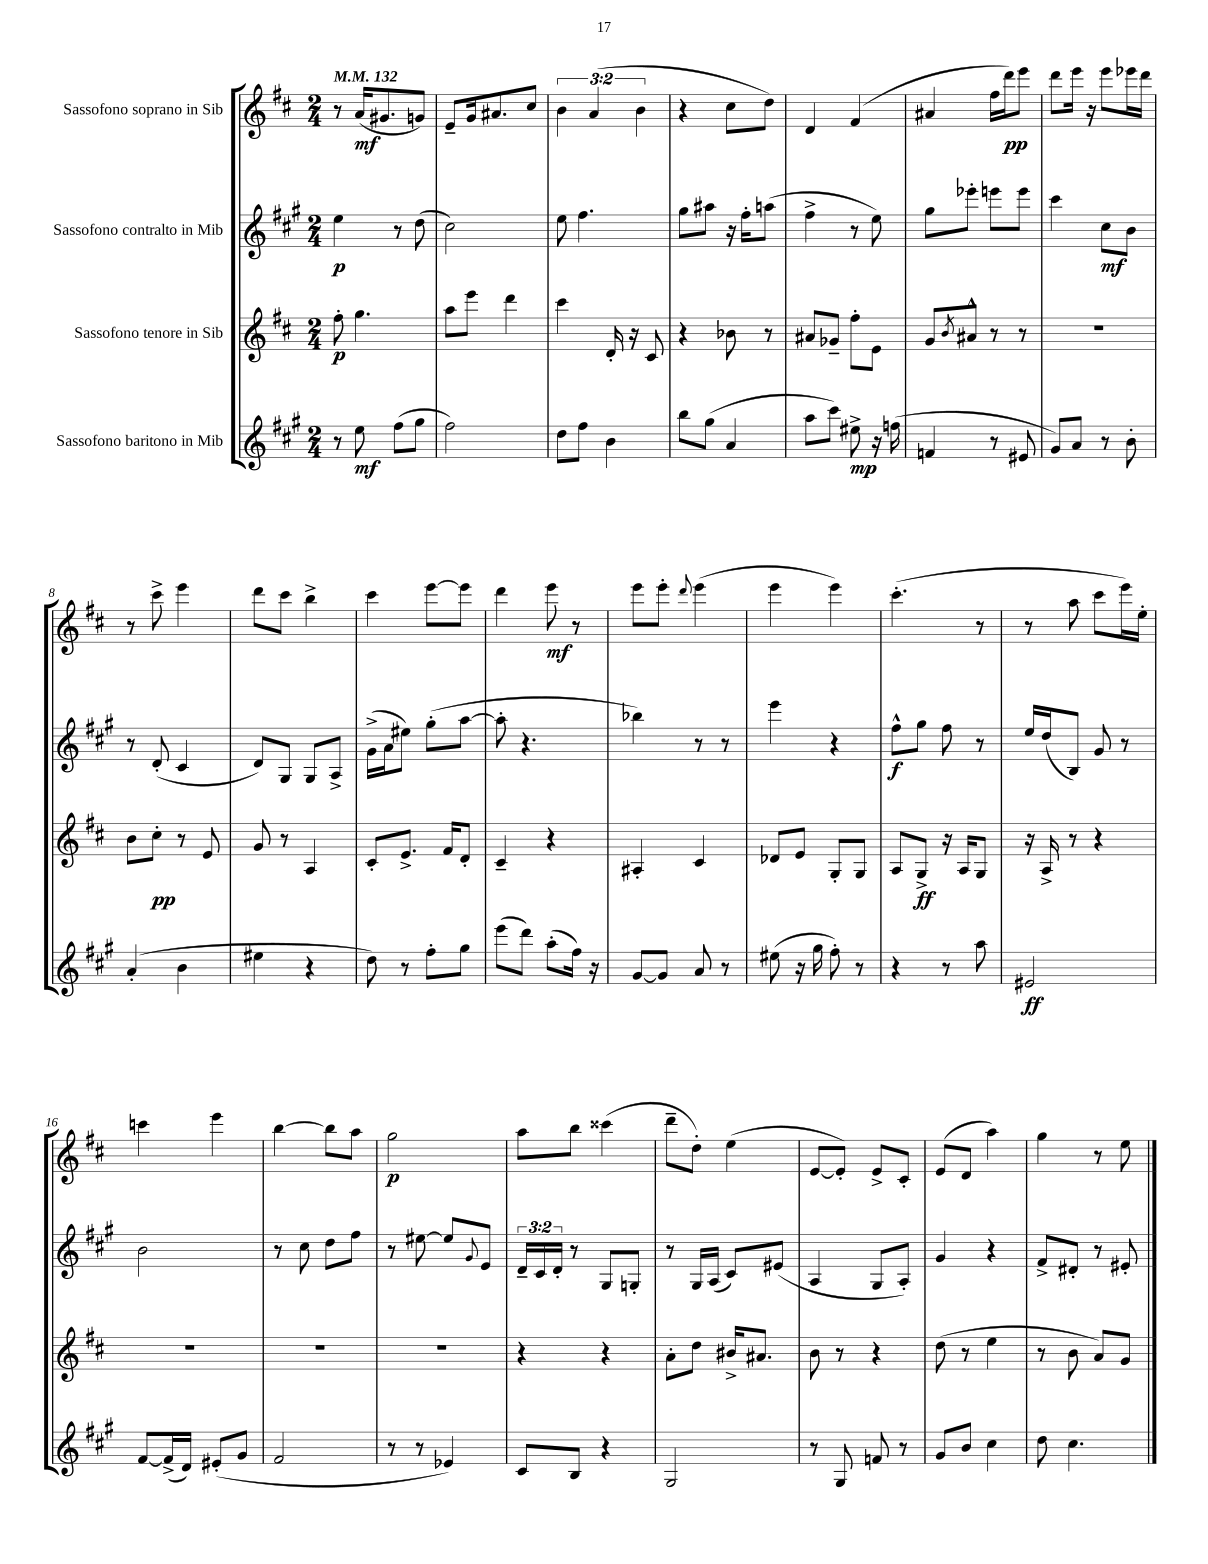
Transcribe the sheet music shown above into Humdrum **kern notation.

**kern	**dynam	**kern	**dynam	**kern	**dynam	**kern	**dynam
*part4	*part4	*part3	*part3	*part2	*part2	*part1	*part1
*staff4	*staff4	*staff3	*staff3	*staff2	*staff2	*staff1	*staff1
*I"Sassofono baritono in Mib	*	*I"Sassofono tenore in Sib	*	*I"Sassofono contralto in Mib	*	*I"Sassofono soprano in Sib	*
*clefG2	*	*clefG2	*	*clefG2	*	*clefG2	*
*k[f#c#g#]	*	*k[f#c#]	*	*k[f#c#g#]	*	*k[f#c#]	*
*M2/4	*	*M2/4	*	*M2/4	*	*M2/4	*
*MM132	*	*MM132	*	*MM132	*	*MM132	*
=1	=1	=1	=1	=1	=1	=1	=1
8r	.	8ff#'\	p	4ee\	p	8r	.
8ee\	mf	4.gg\	.	.	.	(16a/KL	mf
.	.	.	.	.	.	8.g#X/	.
(8ff#\L	.	.	.	8r	.	.	.
8gg#\J	.	.	.	(8dd\	.	8gn/J)	.
=2	=2	=2	=2	=2	=2	=2	=2
2ff#\)	.	8aa\L	.	2cc#\)	.	8e~/L	.
.	.	8eee\J	.	.	.	16g/k	.
.	.	.	.	.	.	8.a#X/	.
.	.	4ddd\	.	.	.	.	.
.	.	.	.	.	.	8cc#/J	.
=3	=3	=3	=3	=3	=3	=3	=3
8dd\L	.	4ccc#\	.	8ee\	.	6b\	.
8ff#\J	.	.	.	4.ff#\	.	.	.
.	.	.	.	.	.	(6a/	.
4b\	.	16d'/	.	.	.	.	.
.	.	16r	.	.	.	.	.
.	.	.	.	.	.	6b\	.
.	.	8c#/	.	.	.	.	.
=4	=4	=4	=4	=4	=4	=4	=4
8bb\L	.	4r	.	8gg#\L	.	4r	.
(8gg#\J	.	.	.	8aa#X\J	.	.	.
4a/	.	8b-X\	.	16r	.	8cc#\L	.
.	.	.	.	16ff#'\KL	.	.	.
.	.	8r	.	(8aan\J	.	8dd\J)	.
=5	=5	=5	=5	=5	=5	=5	=5
8aa\L	.	8a#X/L	.	4ff#^\	.	4d/	.
8ccc#\J)	.	8g-X~/J	.	.	.	.	.
8ee#X^\	mp	8ff#'\L	.	8r	.	(4f#/	.
16r	.	8e\J	.	8ee\)	.	.	.
(16ffn\	.	.	.	.	.	.	.
=6	=6	=6	=6	=6	=6	=6	=6
4fn/	.	8g/L	.	8gg#\L	.	4a#X/	.
.	.	8qb/	.	.	.	.	.
.	.	8a#X^^/J	.	8eee-X'\J	.	.	.
8r	.	8r	.	8eeen\L	.	16ff#\LL	.
.	.	.	.	.	.	16ddd\J)	pp
8e#X/	.	8r	.	8eee\J	.	8eee\J	.
=7	=7	=7	=7	=7	=7	=7	=7
8g#/L)	.	2r	.	4ccc#\	.	8ddd\L	.
8a/J	.	.	.	.	.	16eee\Jk	.
.	.	.	.	.	.	16r	.
8r	.	.	.	8cc#\L	mf	8eee\L	.
8b'\	.	.	.	8b\J	.	16eee-X\L	.
.	.	.	.	.	.	16ddd\JJ	.
!!LO:LB:g=z
=8	=8	=8	=8	=8	=8	=8	=8
(4a'/	.	8b\L	.	8r	.	8r	.
.	.	8cc#'\J	pp	(8d'/	.	8ccc#^\	.
4b\	.	8r	.	4c#/	.	4eee\	.
.	.	8e/	.	.	.	.	.
=9	=9	=9	=9	=9	=9	=9	=9
4ee#X\	.	8g/	.	8d/L)	.	8ddd\L	.
.	.	8r	.	8G#/J	.	8ccc#\J	.
4r	.	4A/	.	8G#/L	.	4bb^\	.
.	.	.	.	8A^/J	.	.	.
=10	=10	=10	=10	=10	=10	=10	=10
8dd\)	.	8c#'/L	.	(16g#^\LL	.	4ccc#\	.
.	.	.	.	16a\J	.	.	.
8r	.	8.e^/J	.	8ee#X\J)	.	.	.
8ff#'\L	.	.	.	(8gg#'\L	.	[8eee\L	.
.	.	16f#/KL	.	.	.	.	.
8gg#\J	.	8d'/J	.	[8aa\J	.	8eee\J]	.
=11	=11	=11	=11	=11	=11	=11	=11
(8eee\L	.	4c#~/	.	8aa'\]	.	4ddd\	.
8ddd\J)	.	.	.	4.r	.	.	.
(8aa'\L	.	4r	.	.	.	8eee\	mf
16ff#\Jk)	.	.	.	.	.	8r	.
16r	.	.	.	.	.	.	.
=12	=12	=12	=12	=12	=12	=12	=12
[8g#/L	.	4A#X'/	.	4bb-X\)	.	8eee\L	.
8g#/J]	.	.	.	.	.	8eee'\J	.
.	.	.	.	.	.	8qqddd/	.
8a/	.	4c#/	.	8r	.	(4eee\	.
8r	.	.	.	8r	.	.	.
=13	=13	=13	=13	=13	=13	=13	=13
(8ee#X\	.	8d-X/L	.	4eee\	.	4eee\	.
16r	.	8e/J	.	.	.	.	.
16gg#\	.	.	.	.	.	.	.
8ff#'\)	.	8G'/L	.	4r	.	4eee\)	.
8r	.	8G/J	.	.	.	.	.
=14	=14	=14	=14	=14	=14	=14	=14
4r	.	8A/L	.	8ff#^^\L	f	(4.ccc#'\	.
.	.	8G^/J	ff	8gg#\J	.	.	.
8r	.	16r	.	8ff#\	.	.	.
.	.	16A/KL	.	.	.	.	.
8aa\	.	8G/J	.	8r	.	8r	.
=15	=15	=15	=15	=15	=15	=15	=15
2e#X/	ff	16r	.	16ee/LL	.	8r	.
.	.	16A^/	.	(16dd/J	.	.	.
.	.	8r	.	8B/J)	.	8aa\	.
.	.	4r	.	8g#/	.	8ccc#\L	.
.	.	.	.	8r	.	16eee\L)	.
.	.	.	.	.	.	16ee'\JJ	.
!!LO:LB:g=z
=16	=16	=16	=16	=16	=16	=16	=16
[8f#/L	.	2r	.	2b\	.	4cccn\	.
(16f#^/L]	.	.	.	.	.	.	.
16d/JJ)	.	.	.	.	.	.	.
(8e#X'/L	.	.	.	.	.	4eee\	.
8g#/J	.	.	.	.	.	.	.
=17	=17	=17	=17	=17	=17	=17	=17
2f#/	.	2r	.	8r	.	[4bb\	.
.	.	.	.	8cc#\	.	.	.
.	.	.	.	8dd\L	.	8bb\L]	.
.	.	.	.	8ff#\J	.	8aa\J	.
=18	=18	=18	=18	=18	=18	=18	=18
8r	.	2r	.	8r	.	2gg\	p
8r	.	.	.	[8ee#X\	.	.	.
4e-X/)	.	.	.	8ee#/L]	.	.	.
.	.	.	.	8qqg#/	.	.	.
.	.	.	.	8e/J	.	.	.
=19	=19	=19	=19	=19	=19	=19	=19
8c#/L	.	4r	.	24d~/LL	.	8aa\L	.
.	.	.	.	24c#/	.	.	.
.	.	.	.	24d'/JJ	.	.	.
8B/J	.	.	.	8r	.	8bb\J	.
4r	.	4r	.	8G#/L	.	(4ccc##X\	.
.	.	.	.	8Gn'/J	.	.	.
=20	=20	=20	=20	=20	=20	=20	=20
2G#/	.	8a'\L	.	8r	.	8ddd~\L	.
.	.	8dd\J	.	16G#/LL	.	8dd'\J)	.
.	.	.	.	(16A/JJ	.	.	.
.	.	16b#X^/KL	.	8c#/L)	.	(4ee\	.
.	.	8.a#X/J	.	.	.	.	.
.	.	.	.	(8e#X/J	.	.	.
=21	=21	=21	=21	=21	=21	=21	=21
8r	.	8b\	.	4A/	.	[8e/L	.
8G#/	.	8r	.	.	.	8e'/J])	.
8fn/	.	4r	.	8G#/L	.	8e^/L	.
8r	.	.	.	8A'/J)	.	8c#'/J	.
=22	=22	=22	=22	=22	=22	=22	=22
8g#/L	.	(8dd\	.	4g#/	.	(8e/L	.
8b/J	.	8r	.	.	.	8d/J	.
4cc#\	.	4ee\	.	4r	.	4aa\)	.
=23	=23	=23	=23	=23	=23	=23	=23
8dd\	.	8r	.	8f#^/L	.	4gg\	.
4.cc#\	.	8b\	.	8d#X'/J	.	.	.
.	.	8a/L)	.	8r	.	8r	.
.	.	8g/J	.	8e#X'/	.	8ee\	.
==	==	==	==	==	==	==	==
*-	*-	*-	*-	*-	*-	*-	*-
